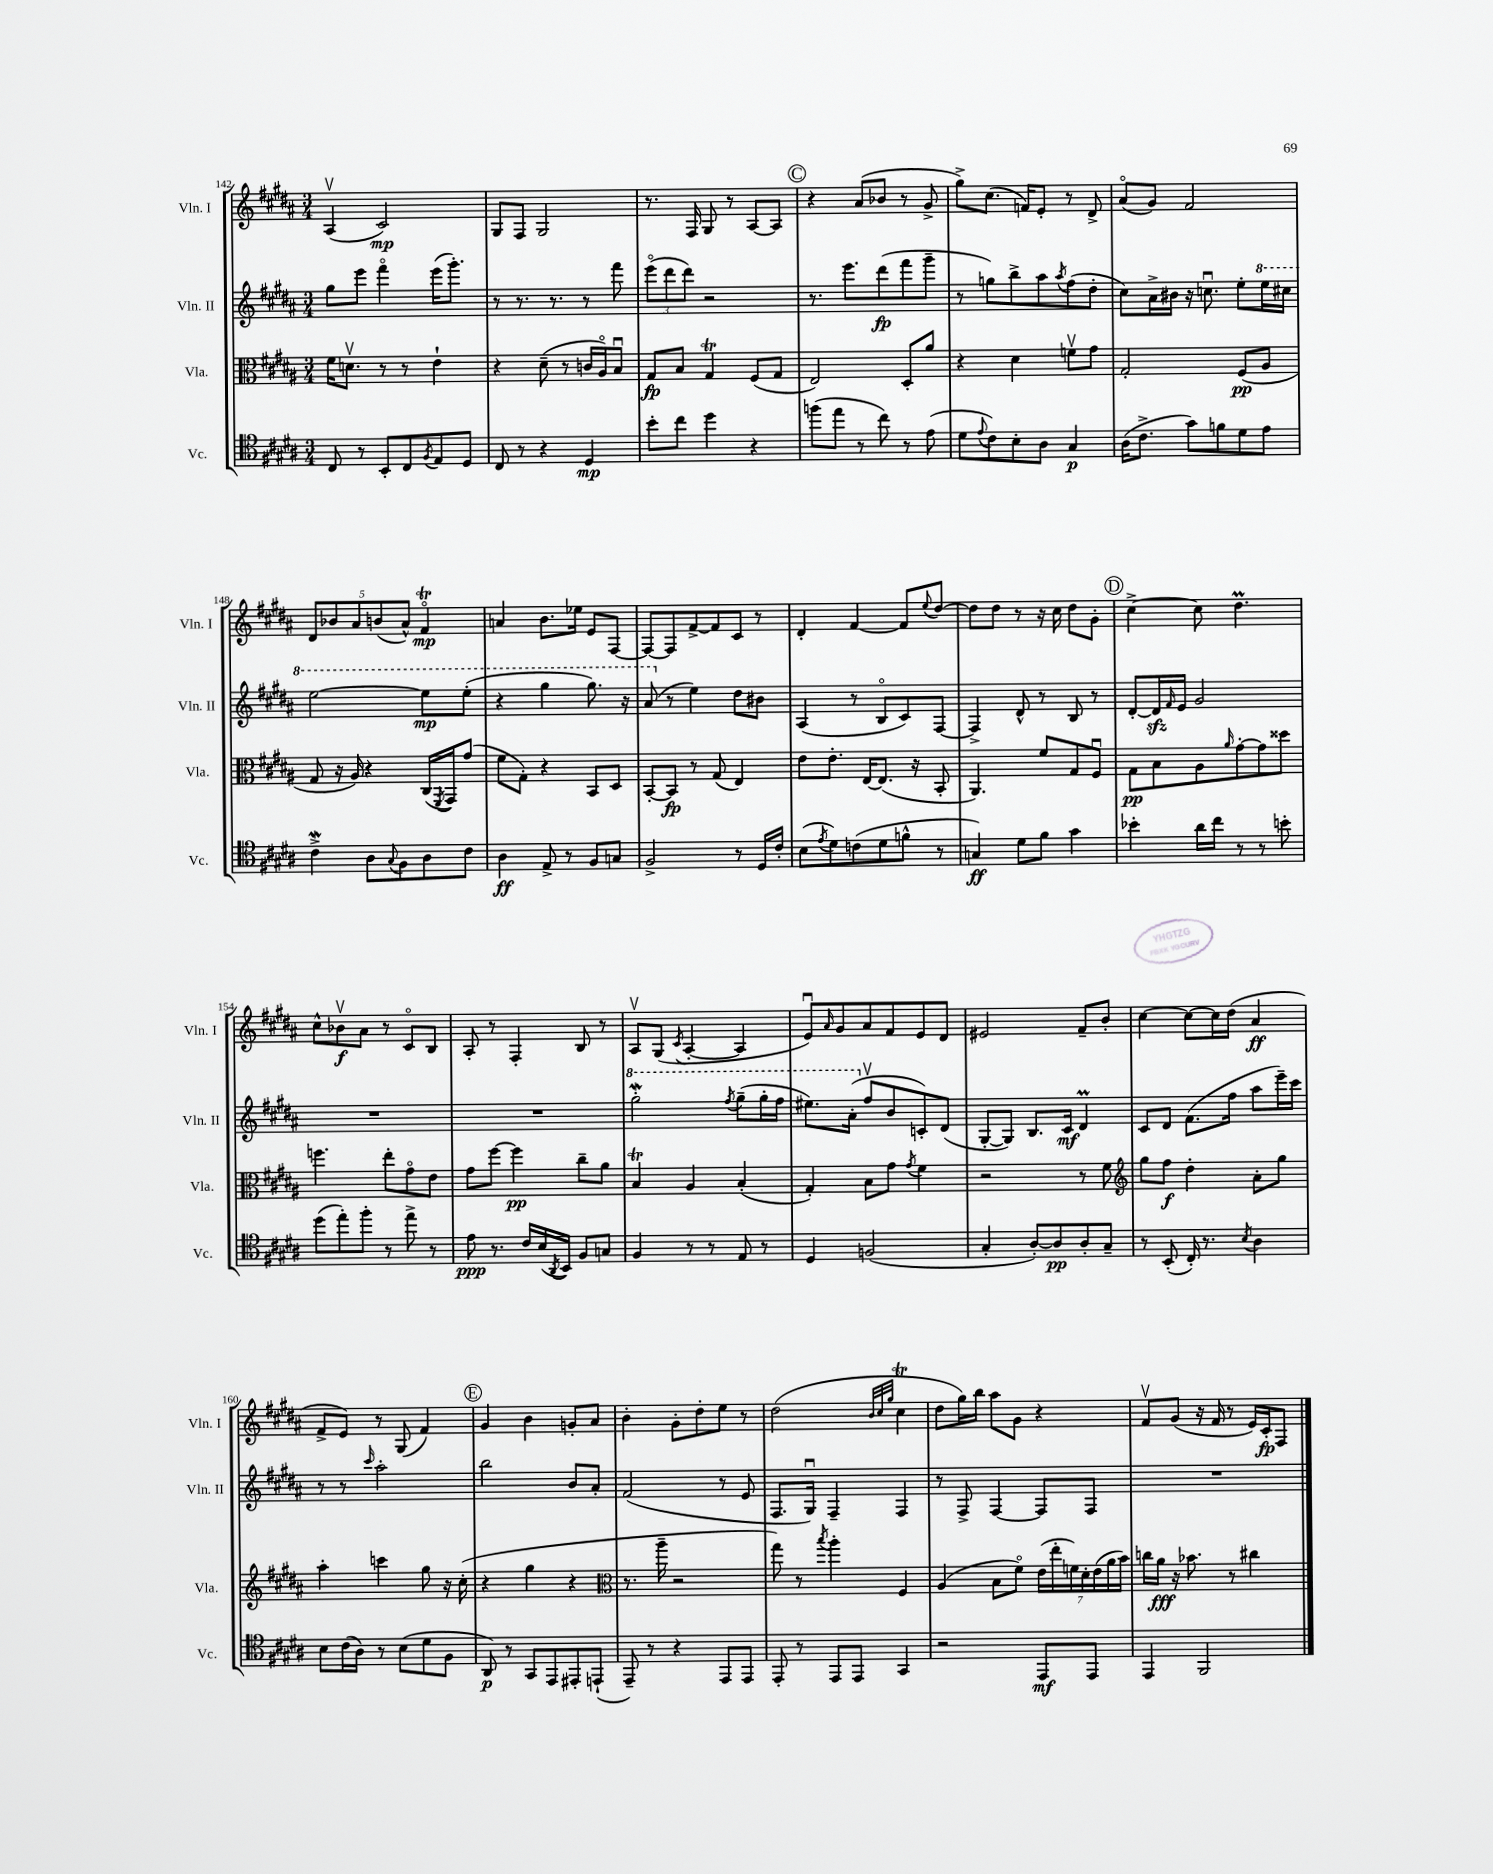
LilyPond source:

<<
\new StaffGroup <<
\new Staff = "s0" \with { instrumentName = "Vln. I" shortInstrumentName = "Vln. I" } {
    \clef treble \key b \major \numericTimeSignature \time 3/4
    ais4\upbow( cis'2\mp) |
    gis8 fis8 gis2 |
    r8. fis16 gis8 r8 ais8~ ais8 |
    \mark \markup { \circle "C" } r4 ais'8( bes'8 r8 gis'8-> |
    gis''8->) cis''8.( f'16) e'8-. r8 dis'8-> |
    ais'8\flageolet( gis'8) fis'2 |
    \tuplet 5/4 { dis'8 bes'8 ais'8 b'8( ais'8-^) } fis'4\flageolet\trill\mp |
    a'4 b'8. ees''16 e'8 fis8~ |
    fis8~ fis8 fis'8~-> fis'8 cis'8 r8 |
    dis'4-. fis'4~ fis'8 \appoggiatura { e''8 } dis''8~ |
    dis''8 dis''8 r8 r16 cis''16 dis''8 gis'8-. |
    \mark \markup { \circle "D" } cis''4~-> cis''8 dis''4.\prall |
    cis''8-^ bes'8\upbow\f ais'8 r8 cis'8\flageolet b8 |
    ais8-. r8 fis4-. b8 r8 |
    ais8\upbow gis8( \acciaccatura { cis'8 } ais4~-. ais4 |
    e'8\downbow) \grace { ais'16 } gis'8 ais'8 fis'8 e'8 dis'8 |
    eis'2 fis'8-- b'8-. |
    cis''4~ cis''8~ cis''16 dis''16( ais'4\ff |
    fis'8-> e'8) r8 gis8( fis'4) |
    \mark \markup { \circle "E" } gis'4 b'4 g'8-. ais'8 |
    b'4-. gis'8-. dis''8-. e''8 r8 |
    dis''2( \grace { b'32 cis''32 gis''32 } cis''4\trill |
    dis''8 gis''16) b''16 ais''8 gis'8 r4 |
    fis'8\upbow gis'8( r16 fis'16 r8 e'16) cis'16-.\fp fis8 \bar "|." |
}
\new Staff = "s1" \with { instrumentName = "Vln. II" shortInstrumentName = "Vln. II" } {
    \clef treble \key b \major \numericTimeSignature \time 3/4
    gis''8 e'''8 fis'''4\flageolet e'''16( gis'''8.-.) |
    r8 r8. r8. r8 fis'''8 |
    \tuplet 3/2 { e'''8\flageolet( dis'''8 dis'''8) } r2 |
    \mark \markup { \circle "C" } r8. e'''8. dis'''8\fp( fis'''8 gis'''8-- |
    r8 g''8) b''8-> ais''8 \acciaccatura { ais''8 } fis''8( dis''8-. |
    cis''8) ais'16-> bis'16 r16 c''8.\downbow e''8-. \ottava #1 e'''16 cis'''!16 |
    e'''2~ e'''8\mp e'''8-.( |
    r4 gis'''4 gis'''8.) r16 |
    ais''8( \ottava #0 r8 e''4) dis''8 bis'8 |
    ais4( r8 b8\flageolet cis'8) fis8~ |
    fis4-> dis'8-^ r8 b8 r8 |
    \mark \markup { \circle "D" } dis'8~-. dis'16\sfz \grace { fis'16 } e'16 gis'2 |
    R2. |
    R2. |
    \ottava #1 gis'''2-.\mordent \acciaccatura { fis'''8 } gis'''8--( gis'''16-. fis'''16 |
    eis'''8.) ais''16-.( \ottava #0 fis''8\upbow b'8 c'8-.) dis'8( |
    gis8~-. gis8) b8. cis'16\mf dis'4\prall |
    cis'8 dis'8 fis'8.( fis''16 ais''8 e'''16--) cis'''16 |
    r8 r8 \grace { cis'''16 } ais''2-. |
    \mark \markup { \circle "E" } b''2 b'8 ais'8-. |
    fis'2( r8 e'8 |
    fis8. gis16\downbow) fis4-- fis4 |
    r8 fis8-> fis4~ fis8 fis8 |
    R2. \bar "|." |
}
\new Staff = "s2" \with { instrumentName = "Vla." shortInstrumentName = "Vla." } {
    \clef alto \key b \major \numericTimeSignature \time 3/4
    fis'16 d'8.\upbow r8 r8 e'4-! |
    r4 dis'8--( r8 c'16 ais16\flageolet) b8\downbow |
    gis8\fp b8 gis4\trill fis8( gis8 |
    \mark \markup { \circle "C" } e2) dis8-. ais'8 |
    r4 dis'4 f'8\upbow gis'8 |
    gis2-. fis8\pp( ais8 |
    gis8 r16 ais16) r4 cis16( \acciaccatura { fis,8 } gis,16) gis'8( |
    fis'8 gis8-.) r4 b,8 dis8 |
    b,8~-. b,8\fp r8 gis8( e4) |
    e'8 e'8.-. e16~ e8.( r16 b,8-. |
    ais,4.) fis'8 gis8 fis8\downbow |
    \mark \markup { \circle "D" } gis8\pp b8 ais8 \grace { ais'16 } gis'8~-. gis'8 disis''8 |
    f''4. e''8-. gis'8\flageolet e'8 |
    gis'8 fis''8~ fis''4\pp cis''8-- ais'8 |
    b4\trill ais4 b4-.( |
    gis4-.) b8 gis'8 \acciaccatura { gis'8 } fis'4 |
    r2 r8 fis'8 |
    \clef treble gis''8 fis''8\f dis''4-. ais'8-. gis''8 |
    ais''4-. c'''4 gis''8 r16 cis''16-.( |
    \mark \markup { \circle "E" } r4 gis''4 r4 |
    \clef alto r8. ais''16-- r2 |
    gis''8) r8 \acciaccatura { b''8 } ais''4-. fis4 |
    ais4( b8 fis'8\flageolet) \tuplet 7/4 { e'16( e''16-. f'16) dis'16-. e'16( ais'16 b'16) } |
    c''16 ais'16\fff r16 bes'8. r8 cis''4 \bar "|." |
}
\new Staff = "s3" \with { instrumentName = "Vc." shortInstrumentName = "Vc." } {
    \clef tenor \key b \major \numericTimeSignature \time 3/4
    cis8 r8 b,8-. cis8 \acciaccatura { fis8 } e8 dis8 |
    cis8 r8 r4 dis4\mp |
    b'8-. cis''8 dis''4 r4 |
    \mark \markup { \circle "C" } f''8( e''8 r8 cis''8) r8 e'8( |
    dis'8 \appoggiatura { e'8 } cis'8) b8-. ais8 gis4\p |
    ais16( cis'8.-> gis'8) f'8 dis'8 e'8 |
    cis'4->\mordent ais8 \appoggiatura { gis8 } fis8 ais8 cis'8 |
    ais4\ff e8-> r8 fis8 g8 |
    fis2-> r8 dis16 cis'16-. |
    b8( \acciaccatura { e'8 } dis'8) c'8( dis'8 f'8-^ r8 |
    g4\ff) dis'8 fis'8 gis'4 |
    \mark \markup { \circle "D" } bes'4-. ais'16 cis''16 r8 r8 b'8-. |
    dis''8( e''8-.) fis''8-. r8 e''8-> r8 |
    e'8\ppp r8. cis'16 b16( \acciaccatura { ais,8 } b,16) fis8 g8 |
    fis4 r8 r8 e8 r8 |
    dis4 f2( |
    gis4-. ais8~-.) ais8\pp ais8-. gis8-- |
    r8 b,8-.( cis16-.) r8. \acciaccatura { b8 } ais4 |
    b8 cis'16( ais16) r8 b8( dis'8 fis8 |
    \mark \markup { \circle "E" } ais,8\p) r8 gis,8 e,8 eis,8-. e,8-!( |
    e,8--) r8 r4 e,8 e,8 |
    e,8-. r8 e,8 e,8 gis,4 |
    r2 e,8\mf e,8 |
    e,4 fis,2 \bar "|." |
}
>>
>>
\layout { \context { \Score currentBarNumber = #142 } }
